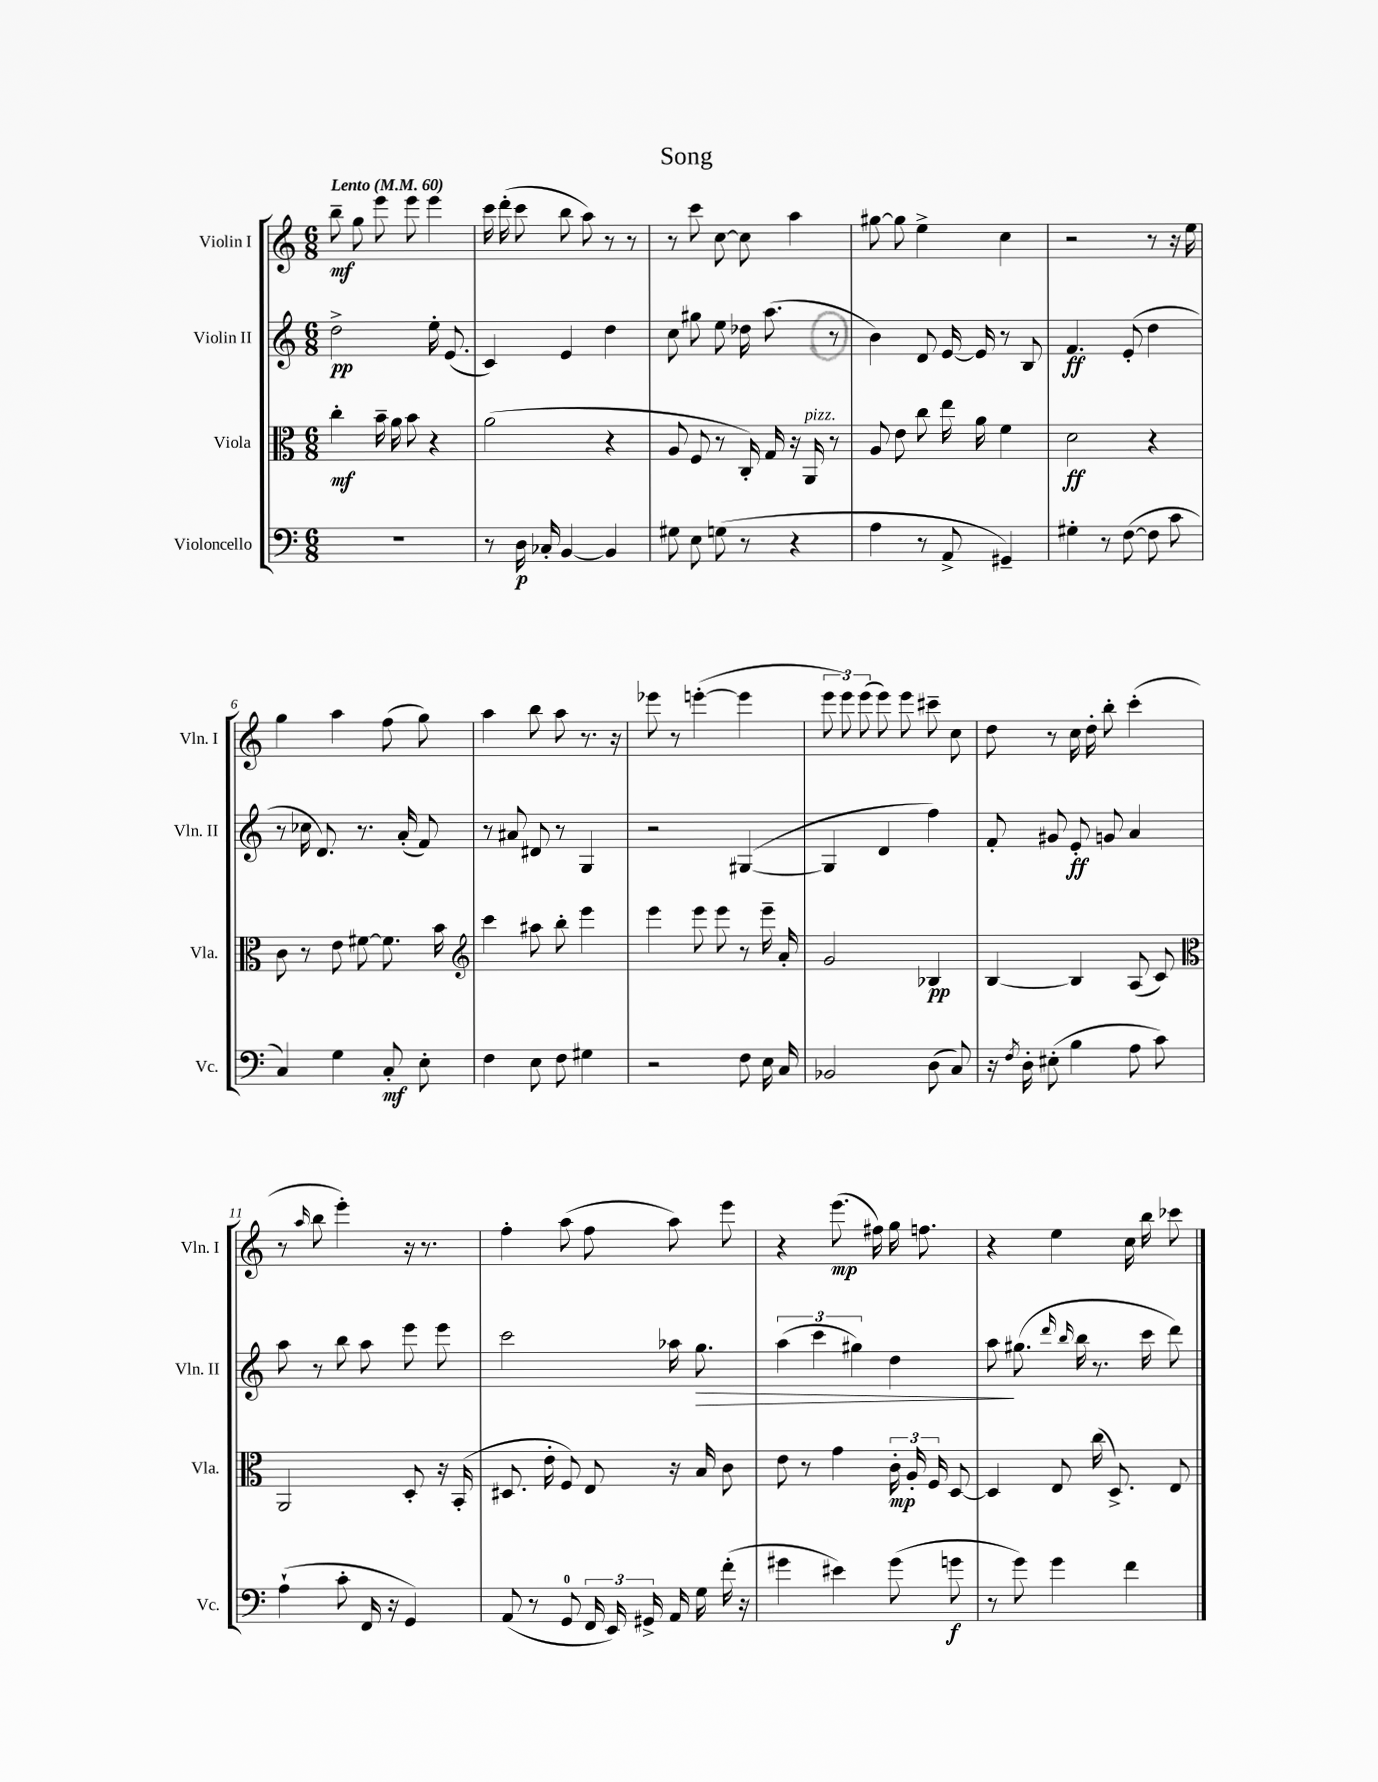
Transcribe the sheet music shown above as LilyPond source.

\header { title = "Song" }
<<
\new StaffGroup <<
\new Staff = "s0" \with { instrumentName = "Violin I" shortInstrumentName = "Vln. I" } {
    \clef treble \key c \major \numericTimeSignature \time 6/8 \tempo "Lento" 4 = 60
    \autoBeamOff b''8--\mf g''8 e'''8 e'''8 e'''4 |
    c'''16 d'''16-.( c'''8 b''8 a''8) r8 r8 |
    r8 c'''8 c''8~ c''8 a''4 |
    gis''8~ gis''8 e''4-> c''4 |
    r2 r8 r16 e''16 |
    g''4 a''4 f''8( g''8) |
    a''4 b''8 a''8 r8. r16 |
    ees'''8 r8 e'''4~-.( e'''4 |
    \tuplet 3/2 { e'''8 e'''8) e'''8( } e'''8) e'''8 cis'''8-- c''8 |
    d''8 r8 c''16 d''16-. b''8-. c'''4-.( |
    r8 \grace { a''16 } b''8 e'''4-.) r16 r8. |
    f''4-. a''8( f''8 a''8) e'''8 |
    r4 e'''8.\mp( fis''16) g''16 f''8. |
    r4 e''4 c''16 b''16 ces'''8 \bar "|." |
}
\new Staff = "s1" \with { instrumentName = "Violin II" shortInstrumentName = "Vln. II" } {
    \clef treble \key c \major \numericTimeSignature \time 6/8
    \autoBeamOff d''2->\pp e''16-. e'8.( |
    c'4) e'4 d''4 |
    c''8 gis''8 e''8 des''16 a''8.( r8 |
    b'4) d'8 e'16~ e'16 r8 b8 |
    f'4.\ff e'8-.( d''4 |
    r8 ces''16 d'8.) r8. a'16-.( f'8) |
    r8 ais'8 dis'8 r8 g4 |
    r2 gis4~( |
    gis4 d'4 f''4) |
    f'8-. gis'8 e'8-.\ff g'8 a'4 |
    a''8 r8 b''8 a''8 e'''8 e'''8 |
    c'''2 aes''16 g''8.\> |
    \tuplet 3/2 { a''4( c'''4 gis''4) } d''4 |
    a''8\! gis''8.( \grace { d'''16 b''16 } b''16 r8. c'''16 d'''8) \bar "|." |
}
\new Staff = "s2" \with { instrumentName = "Viola" shortInstrumentName = "Vla." } {
    \clef alto \key c \major \numericTimeSignature \time 6/8
    \autoBeamOff c''4-.\mf b'16-- a'16 b'8 r4 |
    a'2( r4 |
    a8 f8 r8 c16-.) g16 r16 a,16^\markup { \italic "pizz." } r8 |
    a8 e'8 c''8 e''16 a'16 f'4 |
    d'2\ff r4 |
    c'8 r8 e'8 fis'8~ fis'8. b'16 |
    \clef treble c'''4 ais''8 b''8-. e'''4 |
    e'''4 e'''8 e'''8 r8 e'''16-- a'16-. |
    g'2 bes4\pp |
    b4~ b4 a8( c'8) |
    \clef alto a,2 d8-. r16 b,16-.( |
    dis8. e'16-. f8) e8 r16 b16 c'8 |
    e'8 r8 g'4 \tuplet 3/2 { c'16-.\mp a16-. f16 } d8~ |
    d4 e8 c''16( d8.->) e8 \bar "|." |
}
\new Staff = "s3" \with { instrumentName = "Violoncello" shortInstrumentName = "Vc." } {
    \clef bass \key c \major \numericTimeSignature \time 6/8
    \autoBeamOff R2. |
    r8 d16\p ces16-. b,4~ b,4 |
    gis8 e8 g8( r8 r4 |
    a4 r8 a,8-> gis,4--) |
    gis4-. r8 f8~( f8 c'8 |
    c4) g4 c8-.\mf e8-. |
    f4 e8 f8 gis4 |
    r2 f8 e16 c16 |
    bes,2 d8( c8) |
    r16 \acciaccatura { f8 } d16-. eis8-.( b4 a8 c'8) |
    a4-!( c'8-. f,16 r16 g,4) |
    a,8( r8 g,8-0 \tuplet 3/2 { f,16 e,16) gis,16-> } a,16 g16 f'16-.( r16 |
    gis'4 eis'4) gis'8( g'8\f |
    r8 g'8) g'4 f'4 \bar "|." |
}
>>
>>
